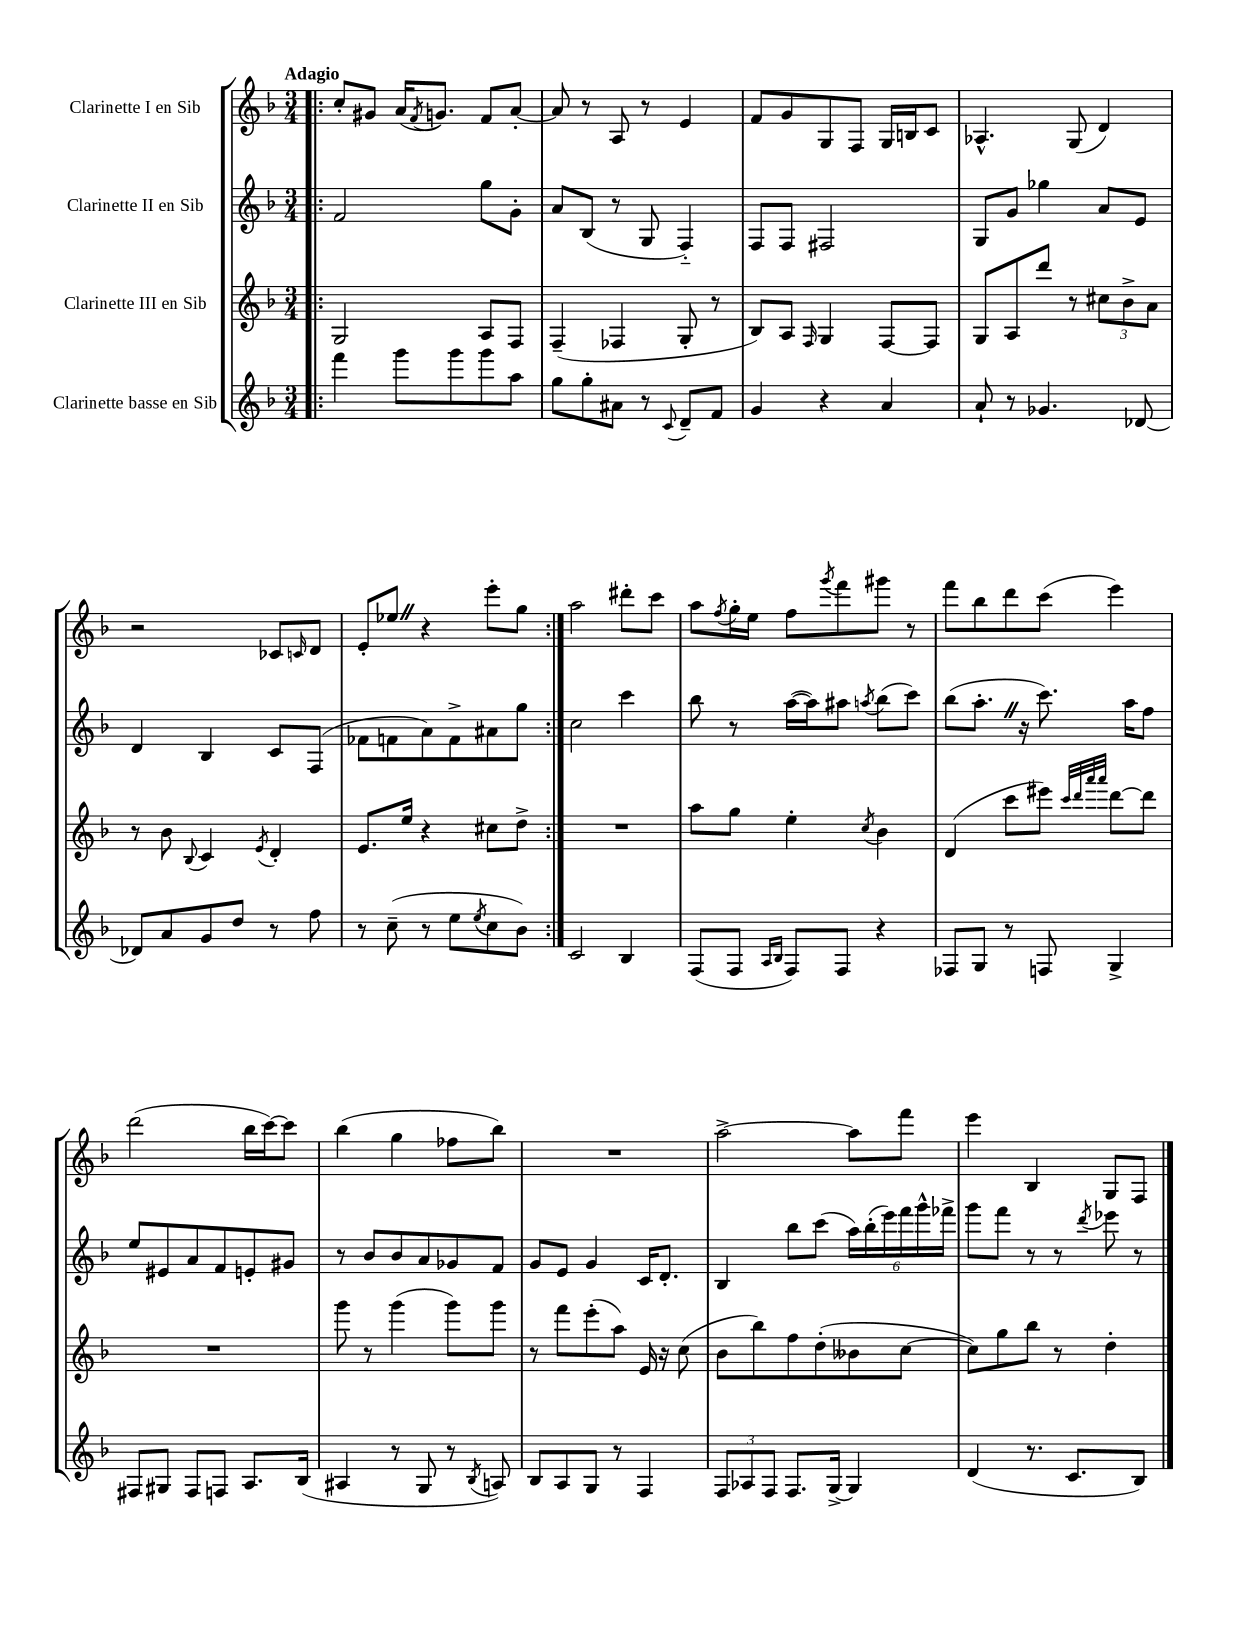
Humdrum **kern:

**kern	**kern	**kern	**kern
*part4	*part3	*part2	*part1
*staff4	*staff3	*staff2	*staff1
*I"Clarinette basse en Sib	*I"Clarinette III en Sib	*I"Clarinette II en Sib	*I"Clarinette I en Sib
*clefG2	*clefG2	*clefG2	*clefG2
*k[b-]	*k[b-]	*k[b-]	*k[b-]
*M3/4	*M3/4	*M3/4	*M3/4
=1!|:	=1!|:	=1!|:	=1!|:
!	!	!	!LO:TX:a:B:t=Adagio
4fff\	2G/	2f/	8cc'/L
.	.	.	8g#X/J
8ggg\L	.	.	(16a/KL
.	.	.	8qf/
.	.	.	8.gn/J)
8ggg\	.	.	.
8ggg\	8A/L	8gg\L	8f/L
8aa\J	8F/J	8g'\J	[8a'/J
=2	=2	=2	=2
8gg\L	(4F~/	8a/L	8a/]
8gg'\	.	(8B-/J	8r
8a#X\J	4F-X/	8r	8A/
8r	.	8G/	8r
8qqc/	.	.	.
8d~/L	8G'/	4F/)	4e/
8f/J	8r	.	.
=3	=3	=3	=3
4g/	8B-/L)	8F/L	8f/L
.	8A/J	8F/J	8g/
.	16qqF/	.	.
4r	4G/	2F#X/	8G/
.	.	.	8F/J
4a/	[8F/L	.	16G/LL
.	.	.	16Bn/J
.	8F/J]	.	8c/J
=4	=4	=4	=4
8a`/	8G/L	8G/L	4.A-X^^/
8r	8A/	8g/J	.
4.g-X/	8ddd/J	4gg-X\	.
.	8r	.	(8G/
.	12cc#X\L	8a/L	4d/)
.	12b-^\	.	.
[8d-X/	.	8e/J	.
.	12a\J	.	.
!!LO:LB:g=z
=5	=5	=5	=5
8d-X/L]	8r	4d/	2r
8a/	8b-\	.	.
.	8qqB-/	.	.
8g/	4c/	4B-/	.
8dd/J	.	.	.
.	8qe/	.	.
8r	4d'/	8c/L	8c-X/L
.	.	.	16qqcn/
8ff\	.	(8F/J	8d/J
=6	=6	=6	=6
8r	8.e/L	8f-X\L	8e'/L
(8cc~\	.	8fn\	8ee-XZ/J
.	16ee/Jk	.	.
8r	4r	8a\)	4r
8ee\L	.	8f^\	.
8qee/	.	.	.
8cc\	8cc#X\L	8a#X\	8eee'\L
8b-\J)	8dd^\J	8gg\J	8gg\J
=7:|!	=7:|!	=7:|!	=7:|!
2c/	2.r	2cc\	2aa\
4B-/	.	4ccc\	8ddd#X'\L
.	.	.	8ccc\J
=8	=8	=8	=8
(8F/L	8aa\L	8bb-\	8aa\L
.	.	.	8qff/
8F/J	8gg\J	8r	16gg'\L
.	.	.	16ee\JJ
16qqA/LL	.	.	.
16qqB-/JJ	.	.	.
8F/L)	4ee'\	([16aa\LL	8ff\L
.	.	16aa\J])	.
.	.	.	8qggg/
8F/J	.	8aa#X\J	8fff\
.	8qcc/	8qaan/	.
4r	4b-\	(8bb-\L	8ggg#X\J
.	.	8ccc\J)	8r
=9	=9	=9	=9
8F-X/L	(4d/	(8bb-\L	8fff\L
8G/J	.	8.aa'Z\J	8bb-\
8r	8ccc\L	.	8ddd\
.	.	16r	.
8Fn/	8eee#X\J)	8.ccc\)	(8ccc\J
.	32qqccc/LLL	.	.
.	32qqddd/	.	.
.	32qqaaa/	.	.
.	32qqaaa/JJJ	.	.
4G^/	[8ddd\L	.	4eee\)
.	.	16aa\KL	.
.	8ddd\J]	8ff\J	.
!!LO:LB:g=z
=10	=10	=10	=10
8F#X/L	2.r	8ee/L	(2ddd\
8G#X/J	.	8e#X/	.
8F#/L	.	8a/	.
8Fn/J	.	8f/	.
8.A/L	.	8en'/	16bb-\LL
.	.	.	[16ccc\J)
.	.	8g#X/J	8ccc\J]
(16B-/Jk	.	.	.
=11	=11	=11	=11
4A#X/	8ggg\	8r	(4bb-\
.	8r	8b-/L	.
8r	(4ggg\	8b-/	4gg\
8G/	.	8a/	.
8r	8ggg\L)	8g-X/	8ff-X\L
8qB-/	.	.	.
8An/)	8ggg\J	8f/J	8bb-\J)
=12	=12	=12	=12
8B-/L	8r	8g/L	2.r
8A/	8fff\L	8e/J	.
8G/J	(8eee'\	4g/	.
8r	8aa\J)	.	.
4F/	16e/	16c/KL	.
.	16r	8.d'/J	.
.	(8cc\	.	.
=13	=13	=13	=13
12F/L	8b-\L	4B-/	[2aa^\
12A-X/	.	.	.
.	8bb-\)	.	.
12F/J	.	.	.
8.F/L	8ff\	8bb-\L	.
.	(8dd'\	(8ccc\J	.
[16G^/Jk	.	.	.
4G/]	8b--X\	24aa\LL)	8aa\L]
.	.	(24bb-'\	.
.	.	24eee\)	.
.	[8cc\J	24fff\	8fff\J
.	.	24ggg^^\	.
.	.	24fff-X^\JJ	.
=14	=14	=14	=14
(4d/	8cc\L])	8ggg\L	4eee\
.	8gg\	8fff\J	.
8.r	8bb-\J	8r	4B-/
.	8r	8r	.
8.c/L	.	.	.
.	.	8qddd/	.
.	4dd'\	8eee-X\	8G/L
8B-/J)	.	8r	8F/J
==	==	==	==
*-	*-	*-	*-
